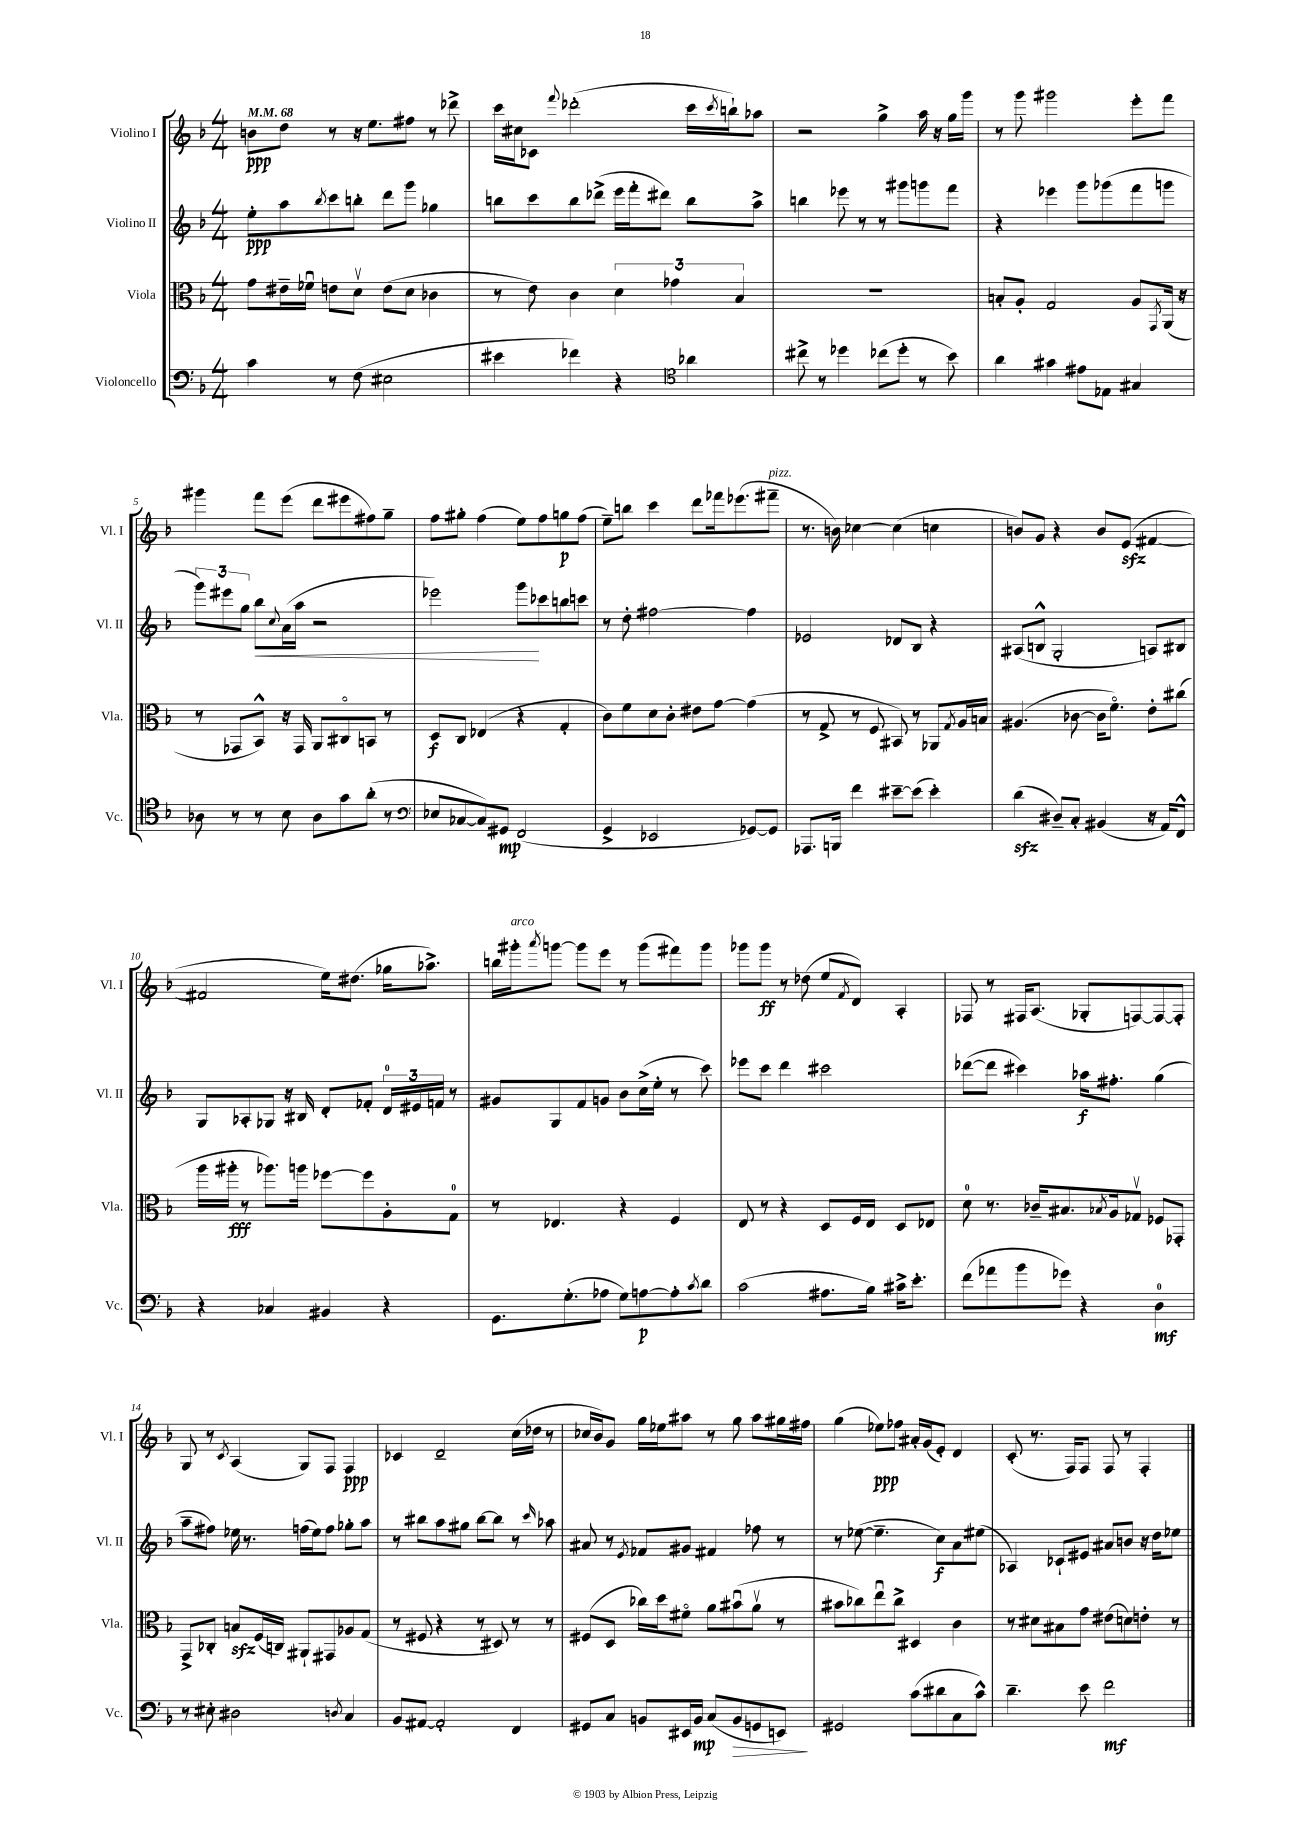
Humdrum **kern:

**kern	**kern	**kern	**kern
*staff4	*staff3	*staff2	*staff1
*clefF4	*clefC3	*clefG2	*clefG2
*k[b-]	*k[b-]	*k[b-]	*k[b-]
*M4/4	*M4/4	*M4/4	*M4/4
*MM68	*MM68	*MM68	*MM68
4c	8g	8ee'	8b
.	16e#~	8aa	8dd
.	16f-u	.	.
.	.	8qbb-	.
8r	8e	8ccc	8r
(8F	8dv	8bb'	16r
.	.	.	8.ee
2E#	(8e	8ddd	.
.	8d	8ggg	8ff#
.	4c-	4gg-	8r
.	.	.	8ddd-^
=	=	=	=
4e#	8r	8bb	16ccc
.	.	.	16cc#
.	8e)	8ccc	8c-
.	.	.	8qqfff
4f-)	4c	8bb	(2ddd-'
.	.	(8ddd-^	.
4r	6d	16eee	.
.	.	16fff'	.
.	.	8ddd#)	.
.	6g-	.	.
*clefC4	*	*	*
4a-	.	8bb	16ccc
.	.	.	8qccc
.	.	.	16bb`)
.	6B-	.	.
.	.	8aa^	8aa-
=	=	=	=
8cc#^	1r	4bb	2r
8r	.	.	.
4dd-	.	8eee-	.
.	.	8r	.
(8cc-	.	8r	4gg^
8dd-'	.	8ggg#	.
8r	.	8ggg	16aa
.	.	.	16r
8b-)	.	8fff	16gg
.	.	.	16ggg
=	=	=	=
4a	8B'	4r	8r
.	8A'	.	8ggg
4g#	2G	4eee-	2ggg#
8e#	.	8ggg	.
8E-	.	(8ggg-	.
4G#	8A	8fff	8eee'
.	8qGG	.	.
.	(16AA	8ggg	8fff
.	16r	.	.
=	=	=	=
8A-	8r	12ggg)	4ggg#
.	.	12eee#	.
8r	8GG-	.	.
.	.	12gg	.
8r	8BB-^^)	8bb-	8fff
.	.	8qqcc	.
8B-	16r	(16a	(8eee
.	16GG-	16aa	.
8A-	8AA	2r	8ddd
8g	8C#o	.	8eee#
(8a'	8BB	.	8ff#)
8r	8r	.	8gg~
=	=	=	=
*clefF4	*	*	*
8E-	8D	2eee-)	8ff
[8C-	8C	.	8gg#'
8C-])	(4E-	.	(4ff
8GG#	.	.	.
(2FF	4r	8ggg	8ee)
.	.	8ccc-	8ff
.	4G'	8bb	8gg
.	.	8ccc	(8ff
=	=	=	=
4GG^	8c)	8r	8ee~)
.	8f	8dd'	8bb
2EE-	8d	[2ff#	4ccc
.	8c'	.	.
.	8e#	.	8ddd
.	[8g	.	16fff-
.	.	.	(8.eee-
[8GG-)	(4g]	4ff#]	.
8GG-]	.	.	8fff#~
=	=	=	=
8.AAA-	8r	2e-	8.r
.	8G^	.	.
16BBB	.	.	16b)
4f	8r	.	[4cc-
.	8F	.	.
[8e#~	8BB#)	8d-	(4cc-]
(8e#]	8r	8B-	.
4e#')	8AA-	4r	4cc
.	8qG	.	.
.	16A	.	.
.	16B	.	.
=	=	=	=
(4d	(4.A#	(8A#	8b)
.	.	8B^^	8g
8D#~)	.	2G'	4r
8C'	[8c-	.	.
(4BB#	16c-]	.	8b
.	8.fo)	.	.
.	.	.	(8e
16r	8e'	8A)	[4f#
16AA)	.	.	.
8FF^^	(8cc#	8B#	.
=	=	=	=
4r	16aa	8G	2f#]
.	16aa#'	.	.
.	8r	8A-'	.
4C-	8.aa-)	8G-	.
.	.	16r	.
.	16aa	16B#	.
4BB#	[8ff-	8d'	16ee)
.	.	.	(8.dd#
.	8ff-]	8f-'	.
4r	8A'	24d	16gg-
.	.	24e#	.
.	.	.	8.aa-^)
.	.	24f	.
.	8G	8r	.
=	=	=	=
8.GG	8r	8g#	16bb
.	.	.	16ggg#'
.	.	.	8qaaa
.	4.E-	8G	[8ggg
(8.G'	.	.	.
.	.	8f	8ggg]
8A-	.	8g	8eee
8G)	4r	8b-	8r
[8A	.	(16cc^	(8ggg
.	.	16ee'	.
8A']	4F	8r	8fff#)
8qc	.	.	.
8d	.	8ccc)	8ggg
=	=	=	=
(2c	8E	8eee-	8ggg-
.	8r	8ccc	8ggg-
.	4r	4ddd	8r
.	.	.	(8dd-
8.A#	8D	2ccc#	8ee
.	.	.	8qf
.	16F	.	8d)
16B-)	16E	.	.
16c#^	8D	.	4A'
8.e'	.	.	.
.	8E-	.	.
=	=	=	=
(8f	8d	([8ddd-	8F-
8a-	8.r	8ddd-]	8r
8b-	.	4ccc#)	16F#
.	16c-~	.	(8.A
8g-)	8.B#	.	.
4r	.	16aa-	8G-'
.	8qB-	.	.
.	16A	8.ff#'	.
.	8G-v	.	[8F)
4D	8F-	(4gg	8F_
.	8GG-'	.	8F']
=	=	=	=
8r	8GG^	8aa~	8G
8E#'	8C-'	8ff#)	8r
.	.	.	8qc
2D#	8B	16ee-	(4A
.	.	8.r	.
.	(16F	.	.
.	16C)	.	.
.	8AA#`	(16ff	8G)
.	.	16ee-)	.
.	8GG#	8ff	8F
8qD	.	.	.
4C	8A-	8gg-'	4F
.	(8G	8aa	.
=	=	=	=
8BB-	8r	8r	4c-
[8AA#	8F#	8bb#	.
2AA#']	4r	8aa	2d~
.	.	8gg#	.
.	8r	[8bb#	.
.	8D#)	8bb#]	.
4FF	8r	8r	(16cc
.	.	.	16dd-
.	.	16qqccc	.
.	8r	8aa-	8r
=	=	=	=
8GG#	(8F#	8a#	16cc-
.	.	.	16b-)
8C	8D	8r	8g
.	.	8qe	.
8BB	16cc-)	8f-	16gg
.	16dd	.	16ee-
16EE#	8f#o	8g#	8aa#
16BB	.	.	.
(8C	8a	4f#	8r
8BB	(8b#u	.	8gg
8GG	8av	8ff-	8aa#
8EE)	8r	8r	16gg#
.	.	.	16ff#
=	=	=	=
2GG#	8b#	8r	(4gg
.	8cc-)	([8ee-	.
.	8eeu	4.ee-~]	8ee-)
.	8cc-^	.	8ff-
(8c	4D#	.	16a#'
.	.	.	(16g
8d#	.	8cc)	8e')
8C	4c	8a	4d
8c^^)	.	(8ee#	.
=	=	=	=
4.d~	8r	4A-)	(8c'
.	8d#	.	8.r
.	8B#	8c-`	.
.	.	.	16F)
8e	8g	8e#	8F
2f	(8e#	8a#	8F
.	8d)	8b	8r
.	8e'	16r	4F'
.	.	16dd	.
.	8r	8ee-	.
==	==	==	==
*-	*-	*-	*-
